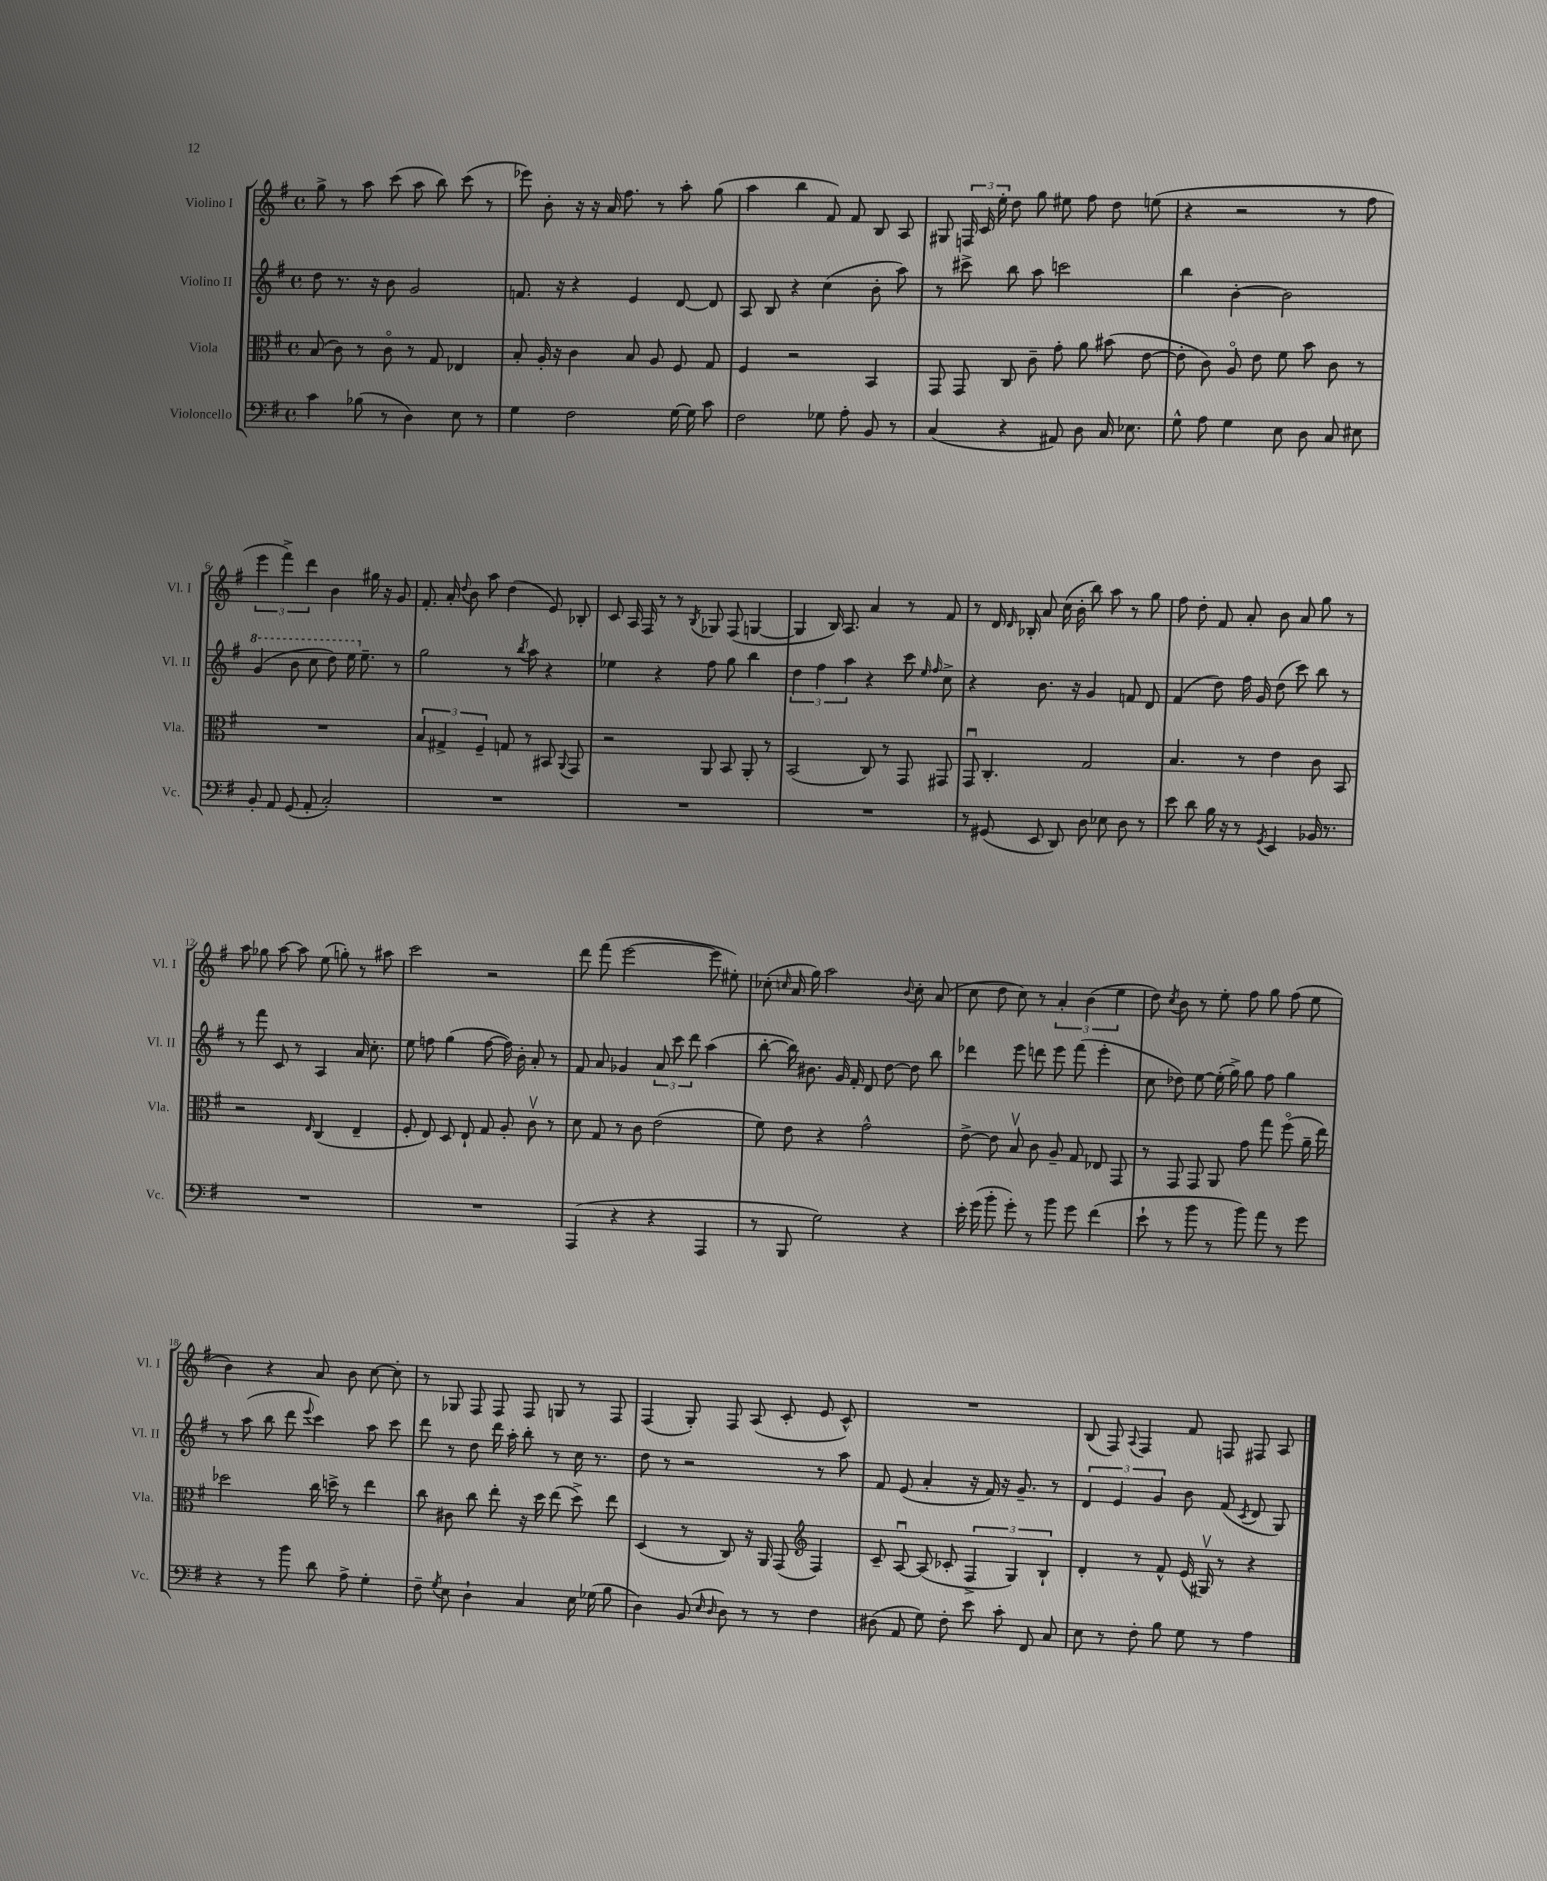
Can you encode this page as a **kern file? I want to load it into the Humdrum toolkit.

**kern	**kern	**kern	**kern
*part4	*part3	*part2	*part1
*staff4	*staff3	*staff2	*staff1
*I"Violoncello	*I"Viola	*I"Violino II	*I"Violino I
*I'Vc.	*I'Vla.	*I'Vl. II	*I'Vl. I
*clefF4	*clefC3	*clefG2	*clefG2
*k[f#]	*k[f#]	*k[f#]	*k[f#]
*M4/4	*M4/4	*M4/4	*M4/4
*met(c)	*met(c)	*met(c)	*met(c)
=1	=1	=1	=1
4c\	(8B/	8dd\	8gg^\
.	8c\)	8.r	8r
(8B-X\	8r	.	8aa\
.	.	16r	.
8r	8c\	8b\	(8ccc\
4D\)	8r	2g/	8aa\
.	8G/	.	8bb\)
8E\	4E-X/	.	(8ccc\
8r	.	.	8r
=2	=2	=2	=2
4G\	8B'/	8.fn/	8eee-X\)
.	16A'/	.	8b'\
.	16r	16r	.
2F#\	4c\	4r	16r
.	.	.	16r
.	.	.	16a/
.	.	.	8.ff#\
.	8B/	4e/	.
.	8A/	.	8r
[16G\	8F#/	[8d/	8aa'\
16G\]	.	.	.
8c\	8G/	8d/]	(8gg\
=3	=3	=3	=3
2F#\	4F#/	8A/	4aa\
.	.	8B/	.
.	2r	4r	4bb\
8G-X\	.	(4cc\	8f#/)
8A'\	.	.	8f#/
8BB/	4BB/	8b'\	8B/
8r	.	8aa\)	8A/
=4	=4	=4	=4
(4C/	8GG/	8r	8G#X/
.	8GG/	8ccc#X^\	24Fn/
.	.	.	24c/
.	.	.	24ee'\
4r	8C/	8bb\	8dd\
.	8c~\	8aa\	8gg\
8AA#X/)	8g'\	2cccn\	8ee#X\
8D\	8a\	.	8ff#\
16C/	(8b#X\	.	8dd\
8.E-X\	.	.	.
.	[8e\	.	(8een\
=5	=5	=5	=5
8G^^\	8e'\]	4bb\	4r
8A\	8c\)	.	.
4G\	8A/	[4b'\	2r
.	8e\	.	.
8E\	8f#\	2b\]	.
8D\	8b\	.	.
8C/	8c\	.	8r
8E#X\	8r	.	8ff#\
!!LO:LB:g=z
=6	=6	=6	=6
*	*	*8va	*
8BB'/	1r	(4gg/	6eee\
8AA/	.	.	.
.	.	.	6fff#^\)
(8GG/	.	8bb\	.
.	.	.	6ddd\
8AA'/	.	8ccc\	.
2C'/)	.	8ddd\)	4b\
.	.	16eee\	.
*	*	*X8va	*
.	.	8.ee~\	.
.	.	.	16gg#X\
.	.	.	16r
.	.	8r	8g/
=7	=7	=7	=7
1r	6B/	2gg\	8.f#'/
.	6G#X^/	.	.
.	.	.	16a'/
.	.	.	8qqdd/
.	.	.	8b\
.	6F#~/	.	.
.	.	.	8aa\
.	8Gn/	8r	(4dd\
.	.	8qbb/	.
.	8r	8aa\	.
.	8BB#X/	4r	8e/)
.	8qqAA/	.	.
.	8GG/	.	8B-X'/
=8	=8	=8	=8
1r	2r	4ee-X\	8c/
.	.	.	16A/
.	.	.	16F#/
.	.	4r	8r
.	.	.	8r
.	.	.	8qB/
.	8AA/	8ff#\	8G-X/
.	8BB/	8gg\	(8F#/
.	8AA'/	4bb\	[4Gn/
.	8r	.	.
=9	=9	=9	=9
1r	(2BB/	6dd\	4G/]
.	.	6ff#\	.
.	.	.	16B/)
.	.	.	8.A/
.	.	6aa\	.
.	8C/)	4r	4a/
.	8r	.	.
.	8GG/	8ccc\	8r
.	.	16qqee/	.
.	.	16qqff#/	.
.	8GG#X/	8cc^\	8f#/
=10	=10	=10	=10
8r	8GGu/	4r	8r
(8GG#X/	4.C'/	.	16d/
.	.	.	16qqd/
.	.	.	16B-X'/
8EE/	.	8.b\	8a/
8DD/)	.	.	(16cc\
.	.	16r	16b'\
8D\	2G/	4g/	8bb\)
8E-X\	.	.	8aa\
8D\	.	8fn/	8r
8r	.	8d/	8gg\
=11	=11	=11	=11
8e\	4.B/	(4f#/	8ff#\
8d\	.	.	8dd'\
16B\	.	8dd\)	8f#/
16r	.	.	.
8r	8r	16ff#\	8a'/
.	.	16g/	.
8qGG/	.	.	.
4EE/	4e\	(8dd\	8b\
.	.	8ccc\)	8a/
16BB-X/	8c\	8bb\	8gg\
8.r	.	.	.
.	8BB/	8r	8r
!!LO:LB:g=z
=12	=12	=12	=12
1r	2r	8r	8aa\
.	.	8fff#\	8gg-X\
.	.	8c/	[8aa\
.	.	8r	8aa\]
.	16qqE/	.	.
.	(4C/	4A/	(8ee\
.	.	.	8ggn'\)
.	4E~/	16a/	8r
.	.	8.cc'\	.
.	.	.	8aa#X\
=13	=13	=13	=13
1r	8F#'/	8ee\	2ccc\
.	8E/)	8ffn\	.
.	8D/	(4gg\	.
.	8E`/	.	.
.	8G/	[8ff\	2r
.	8A'/	16ff\])	.
.	.	16b'\	.
.	8cv\	8a'/	.
.	8r	8r	.
=14	=14	=14	=14
(4AAA/	8d\	8f#/	8ddd\
.	8G/	8a/	(8fff#\
4r	8r	4g-X/	[2eee\
.	8c\	.	.
4r	(2e\	12a/	.
.	.	12ccc\	.
.	.	12ddd\	.
4AAA/	.	(4aa\	8eee\]
.	.	.	8ee#X'\)
=15	=15	=15	=15
8r	8f#\)	[8bb'\	(8cc-X'\
.	.	.	16qqccn/
8BBB/	8e\	16bb\])	16a/
.	.	8.b#X\	16gg\)
2G\)	4r	.	2aa\
.	.	16g/	.
.	.	16f#'/	.
.	2g^^\	8d/	.
.	.	[8dd\	.
.	.	.	8qqb/
4r	.	8dd\]	8cc'\
.	.	8bb\	(8a/
=16	=16	=16	=16
16e'\	[8e^\	4ddd-X\	8cc\
(16g\	.	.	.
8b'\	8e\]	.	8dd\
8g'\)	8Bv/	8eee\	8cc\)
8r	8c\	8dddn\	8r
8b\	8A~/	8eee\	6a'/
8g\	8G/	(8fff#\	.
.	.	.	(6b\
(4f#\	8E-X/	4eee'\	.
.	.	.	6ee\
.	8GG/	.	.
=17	=17	=17	=17
8e`\	8r	8cc\	8dd\)
.	.	.	8qcc/
8r	8GG/	8dd-X\)	8b\
8b\	8GG/	[8ee\	8r
8r	8AA/	(16ee'\]	8ee'\
.	.	16gg^\)	.
8b\)	8g\	8gg\	8ff#\
8a\	8gg\	8ff#\	8gg\
8r	(8ff#\	4gg\	(8ff#\
8g\	16a~\	.	8ee\
.	16ee\)	.	.
!!LO:LB:g=z
=18	=18	=18	=18
4r	2dd-X\	8r	4b\)
.	.	(8aa\	.
8r	.	8bb\	4r
8b\	.	8ddd\	.
.	.	8qqeee/	.
8d\	16cc\	4ccc\)	8a/
.	16ddn^\	.	.
8A^\	8r	.	8b\
4G'\	4ee\	8aa\	[8cc\
.	.	8ccc\	8cc'\]
=19	=19	=19	=19
8F#~\	8cc\	8ddd\	8r
8qG/	.	.	.
8E\	8c#X\	8r	8G-X/
4D`\	8cc\	8dd\	8F#/
.	8ee'\	16ddd\	8F#/
.	.	16aa'\	.
4C/	16r	8bb'\	8F#/
.	16dd\	.	.
.	(8ee\	8r	8Gn/
16E\	8dd^\)	16cc\	8r
(16G-X\	.	8.r	.
8B\	8ee\	.	8F#/
=20	=20	=20	=20
4D\)	(4D/	8dd\	(4F#/
.	.	8r	.
(8BB/	8r	2r	8G'/)
16qqE/	.	.	.
16qqD/	.	.	.
8D\)	8C/)	.	8F#/
8r	16r	.	(8A/
.	16AA/	.	.
8r	(8GG/	.	8c'/
*	*clefG2	*	*
4F#\	4F#/)	8r	8e/
.	.	8aa\	8c^^/)
=21	=21	=21	=21
(8D#X\	8c~/	8f#/	1r
8AA/	[8Au/	(8e/	.
8G\)	(8A/]	4a'/	.
8F#'\	8c-X'/	.	.
8e\	6F#^/	16r	.
.	.	16f#/)	.
8c'\	.	16r	.
.	6G/)	.	.
.	.	8.g~/	.
8FF#/	.	.	.
.	6B`/	.	.
8C/	.	8r	.
=22	=22	=22	=22
8E\	4d'/	6d/	(8B/
8r	.	.	8F#/)
.	.	6e/	.
.	.	.	8qqA/
8F#'\	8r	.	4F#/
.	.	6g/	.
8B\	8f#^^/	.	.
8G\	(16e/	8b\	8f#/
.	16G#Xv/)	.	.
8r	8r	(8f#/	8Fn/
.	.	8qc/	.
4A\	4r	8d/	8F#X/
.	.	8G/)	8A/
==	==	==	==
*-	*-	*-	*-
